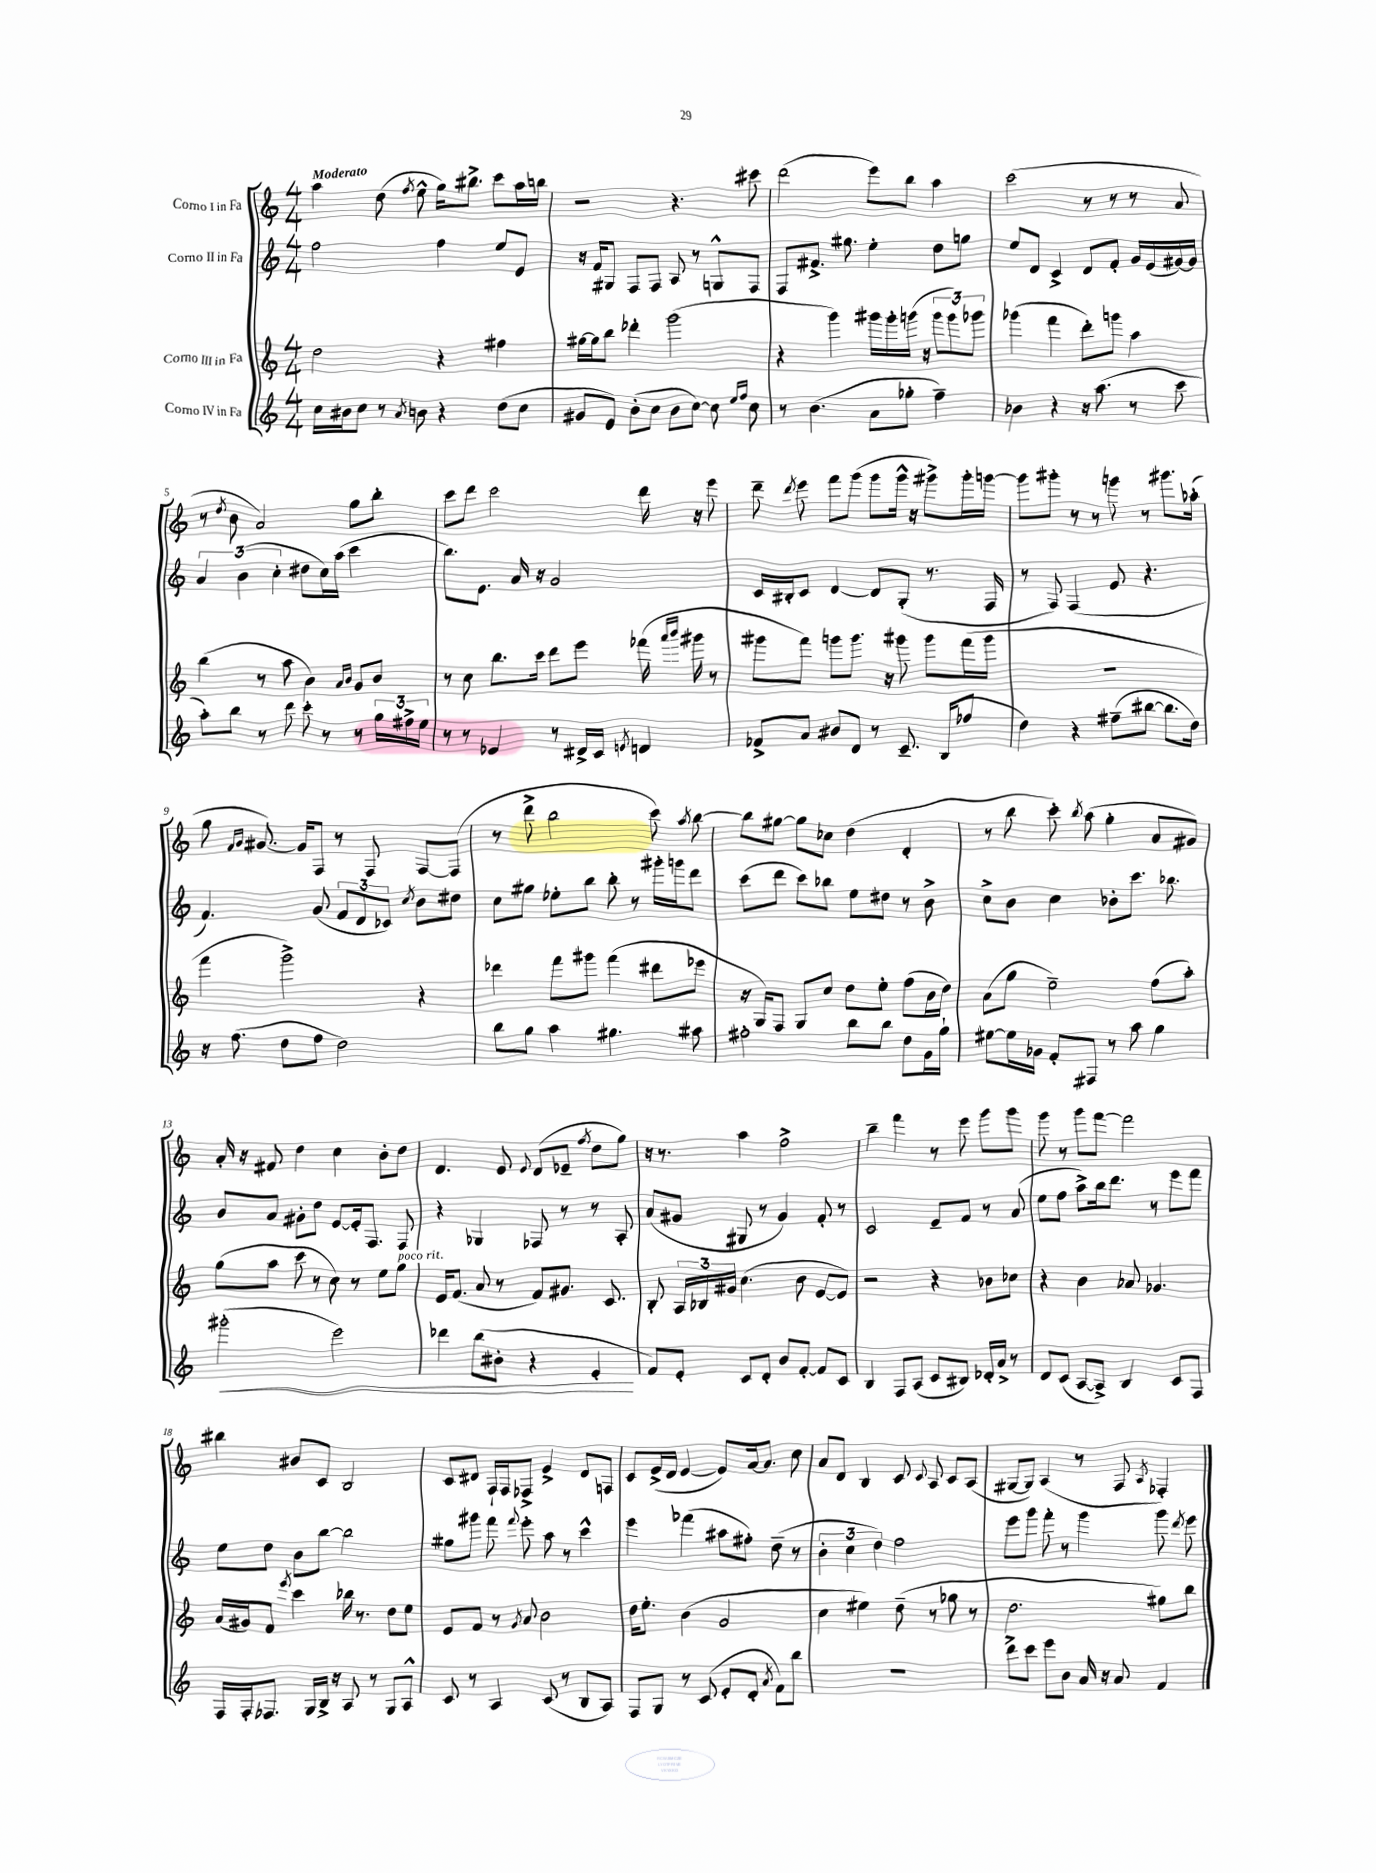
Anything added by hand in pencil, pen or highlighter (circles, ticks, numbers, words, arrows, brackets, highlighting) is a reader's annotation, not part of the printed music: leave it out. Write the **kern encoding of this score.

**kern	**dynam	**kern	**kern	**kern
*part4	*part4	*part3	*part2	*part1
*staff4	*staff4	*staff3	*staff2	*staff1
*I"Corno IV in Fa	*	*I"Corno III in Fa	*I"Corno II in Fa	*I"Corno I in Fa
*clefG2	*	*clefG2	*clefG2	*clefG2
*k[]	*	*k[]	*k[]	*k[]
*M4/4	*	*M4/4	*M4/4	*M4/4
=1	=1	=1	=1	=1
!	!	!	!	!LO:TX:a:B:t=Moderato
16cc\LL	.	2dd\	2ff\	4aa\
16b#X\J	.	.	.	.
8cc\J	.	.	.	.
8r	.	.	.	(8dd\
8qa/	.	.	.	8qff/
8bn\	.	.	.	8ee^^\
4r	.	4r	4ff\	16gg\KL)
.	.	.	.	8.bb#X^\J
(8dd\L	.	4ff#X\	8ee/L	8ccc\L
8cc\J	.	.	8e/J	16aa\L
.	.	.	.	16bbn\JJ
=2	=2	=2	=2	=2
8g#X/L	.	[16gg#X\LL	16r	2r
.	.	16gg#\J]	16f/KL	.
8e/J)	.	8bb\J	8G#X/J	.
(8b'\L	.	4ddd-X'\	8F/L	.
8cc\J	.	.	8F/J	.
8b\L	.	(2ggg\	8A/	4.r
[8cc\J)	.	.	8r	.
8cc\]	.	.	8Gn^^/L	.
16qqee/LL	.	.	.	.
16qqff/JJ	.	.	.	.
8cc\	.	.	8F/J	8ccc#X\
=3	=3	=3	=3	=3
8r	.	4r	8F/L	(2ddd\
(4.b\	.	.	8.f#X^/J	.
.	.	4ggg\)	.	.
.	.	.	8.gg#X\	.
8a\L	.	16ggg#X\LL	4ee'\	8eee\L)
.	.	16ggg#'\	.	.
8gg-X'\J	.	(16gggn\JJ	.	8bb\J
.	.	16r	.	.
4ff~\)	.	12ggg\L	8dd\L	4aa\
.	.	12ggg\)	.	.
.	.	.	8ggn\J	.
.	.	12ggg-X\J	.	.
=4	=4	=4	=4	=4
4b-X\	.	(4ggg-X\	8ee/L	(2ccc\
.	.	.	8d/J	.
4r	.	4fff\	4c^/	.
16r	.	8ddd'\L)	8d/L	8r
(8.aa\	.	.	.	.
.	.	8gggn\J	8f'/J	8r
8r	.	4aa\	16g/LL	8r
.	.	.	(16e/	.
8ccc\	.	.	[16g#X/)	8a/
.	.	.	16g#/JJ]	.
!!LO:LB:g=z
=5	=5	=5	=5	=5
8aa'\L)	.	(4bb\	6a/	8r
.	.	.	.	8qdd/
8bb\J	.	.	.	8b\
.	.	.	(6b\	.
8r	.	8r	.	2a/)
.	.	.	6cc'\	.
8ddd\	.	8aa\	.	.
8ccc'\	.	4b\)	8dd#X\L	.
8r	.	.	16cc\L)	.
.	.	.	(16aa\JJ	.
.	.	16qqa/LL	.	.
.	.	16qqb/JJ	.	.
8r	.	8g/L	4ccc\	8gg\L
24gg\LL	.	8b/J	.	8bb'\J
24ff#X^\	.	.	.	.
24ee\JJ	.	.	.	.
=6	=6	=6	=6	=6
8r	.	8r	8.bb\L)	8ccc\L
8r	.	8cc\	.	8ddd\J
.	.	.	8.e\J	.
4e-X/	.	8.bb\L	.	2ccc\
.	.	.	16a/	.
.	.	16ccc\Jk	16r	.
8r	.	8ddd\L	2g/	.
16d#X^/LL	.	8eee\J	.	.
16c/JJ	.	.	.	.
8qen/	.	.	.	.
4dn/	.	(16fff-X\	.	16ddd\
.	.	16qqaaa/LL	.	.
.	.	16qqbbb/JJ	.	.
.	.	16ggg#X\	.	16r
.	.	8r	.	8eee\
=7	=7	=7	=7	=7
8f-X^/L	.	8ggg#X\L	16c/LL	8ddd~\
.	.	.	16B#X'/J	.
.	.	.	.	8qddd/
8a/J	.	8fff\J)	8c/J	8eee\
8b#X/L	.	8gggn\L	[4d/	8fff\L
8d/J	.	8.ggg\J	.	(8ggg\J
8r	.	.	8d/L]	8ggg\L
.	.	16r	.	.
8.c~/	.	8ggg#X\	(8G'/J	16ggg^^\Jk
.	.	.	.	16r
.	.	8ggg#\L	8.r	8ggg#X^\L)
(16B/KL	.	.	.	.
8ff-X/J	.	(16fff\L	.	16ggg#'\L
.	.	16ggg#\JJ	16F/	[16gggn\JJ
=8	=8	=8	=8	=8
4dd\)	.	1r	8r	8ggg\L]
.	.	.	8F/)	8ggg#X'\J
4r	.	.	(4F/	8r
.	.	.	.	8r
(8ff#X~\L	.	.	8e/	8gggn\
[8bb#X\J	.	.	4.r	8r
8.bb#\L]	.	.	.	8.ggg#X\L
16dd\Jk)	.	.	.	(16aa-X'\Jk
!!LO:LB:g=z
=9	=9	=9	=9	=9
16r	.	4fff\	4.f/)	8gg\
(8.ff\	.	.	.	.
.	.	.	.	16qqf/LL
.	.	.	.	16qqg/JJ
.	.	.	.	[8.g#X/)
8dd\L	.	2ggg^\)	.	.
.	.	.	.	16g#/KL]
8ff\J	.	.	(8g/	8F/J
2dd\)	.	.	12f/L	8r
.	.	.	12d/	.
.	.	.	.	8F/
.	.	.	12c-X/J)	.
.	.	.	8qcc/	.
.	.	4r	8b\L	[8F/L
.	.	.	8dd#X\J	(8F/J]
=10	=10	=10	=10	=10
8bb\L	.	4ddd-X\	8cc\L	8r
8gg\J	.	.	8gg#X\J	8ddd^\
4aa\	.	8fff\L	8ee-X'\L	2bb\
.	.	8ggg#X\J	8bb\J	.
4.gg#X\	.	(4fff\	8bb'\	.
.	.	.	8r	.
.	.	8ddd#X\L	16ggg#X'\LL	8ccc\)
.	.	.	16gggn\J	.
.	.	.	.	8qaa/
8aa#X\	.	8eee-X\J	8ddd\J	[8bb\
=11	=11	=11	=11	=11
2ff#X'\	.	16r	(8ccc\L	8bb\L]
.	.	16G/KL)	.	.
.	.	8F/J	8ddd\J	[8gg#X\J
.	.	8G/L	8ccc\L)	8gg#\L]
.	.	8cc/J	8bb-X\J	8cc-X\J
8bb\L	.	8dd\L	8ee\L	(4dd\
8bb\J	.	8ee'\J	8dd#X\J	.
8dd\L	.	(8ff\L	8r	4d'/
16g\L	.	16b\L	8b^\	.
16gg`\JJ	.	16dd\JJ)	.	.
=12	=12	=12	=12	=12
[8ee#X\L	.	(8a\L	8cc^\L	8r
16ee#\L]	.	8gg\J	8b\J	8bb\
16g-X\JJ	.	.	.	.
8f'/L	.	2ee~\)	4cc\	8ccc'\)
.	.	.	.	8qbb/
8F#X/J	.	.	.	(8aa\
8r	.	.	8b-X'\L	4gg'\
8aa\	.	.	8.ccc\J	.
4gg\	.	(8ff\L	.	8a/L
.	.	.	8.bb-X\	.
.	.	8aa'\J)	.	8g#X/J)
!!LO:LB:g=z
=13	=13	=13	=13	=13
!	!LO:HP:b	!	!	!
(2ggg#X'\	<	(8gg\L	8b/L	16a'/
.	.	.	.	16r
.	.	8aa\J	8a/J	8f#X/
.	.	8ccc\	8g#X'\L	4dd\
.	.	8r	8dd\J	.
2eee\)	.	8cc\)	[8e/L	4cc\
.	.	8r	16e'/k]	.
.	.	.	8.F/J	.
.	.	8ee\L	.	8b'\L
!	!	!LO:TX:a:i:t=poco rit.	!	!
.	.	8gg\J	8F/	8dd\J
=14	=14	=14	=14	=14
4ddd-X\	.	16e/KL	4r	4.d/
.	.	(8.f/J	.	.
(8bb\L	.	8a/	4G-X/	.
8b#X'\J	.	8r	.	8e/
.	.	.	.	8qqe/
4r	.	8f/L)	8F-X/	(8d/L
.	.	8.g#X/J	8r	8e-X~/J
.	.	.	.	8qff/
4e'/	.	.	8r	8dd\L
.	.	8.c/	.	.
.	.	.	8A'/	8gg\J)
.	[	.	.	.
=15	=15	=15	=15	=15
8f/L)	.	8B'/	(8a/L	16r
.	.	.	.	8.r
8e'/J	.	24A/LL	8g#X/J	.
.	.	24B-X/	.	.
.	.	24g#X/JJ	.	.
8c/L	.	(4.cc\	8G#X/	4aa\
8d'/J	.	.	8r	.
8b/L	.	.	4g#/)	2ff^\
[8f'/J	.	8b\	.	.
8f/L]	.	[8e/L	8f'/	.
8c/J	.	8e/J])	8r	.
=16	=16	=16	=16	=16
4B/	.	2r	2c/	4bb~\
8F/L	.	.	.	4fff\
(8A/J	.	.	.	.
8c/L	.	4r	8e~/L	8r
8B#X/J)	.	.	8f/J	8eee\
16d-X'/LL	.	8b-X\L	8r	8ggg\L
16a^/JJ	.	.	.	.
8r	.	8cc-X\J	(8a/	8ggg\J
=17	=17	=17	=17	=17
8d/L	.	4r	8ee\L	8ggg\
(8c/J	.	.	8ff\J	8r
[8A/L	.	4b\	8aa^\L)	8ggg\L
8A^/J])	.	.	16bb\k	[8fff\J
.	.	.	8.ddd\J	.
4B/	.	8a-X/	.	2fff\]
.	.	4.g-X/	8r	.
8c/L	.	.	8eee\L	.
8F/J	.	.	8fff\J	.
!!LO:LB:g=z
=18	=18	=18	=18	=18
16F/LL	.	(16a/LL	8ee\L	4bb#X\
16F'/J	.	16g#X/J)	.	.
8.F-X/J	.	8f/J	8dd\J	.
.	.	8qeee/	.	.
.	.	4ccc\	8b\L	8b#X/L
16G/LL	.	.	.	.
16B^/JJ	.	.	[8bb\J	8c/J
16r	.	.	.	.
8A/	.	16bb-X\	2bb\]	2B/
.	.	8.r	.	.
8r	.	.	.	.
8G/L	.	8dd\L	.	.
8A^^/J	.	8ee\J	.	.
=19	=19	=19	=19	=19
8c/	.	8e/L	8gg#X\L	8c/L
8r	.	8f/J	8ggg#X\J	8d#X/J
4A/	.	8r	8fff\	16F`/LL
.	.	.	.	16F/J
.	.	8qg/	8qqfff/	.
.	.	8a/	8eee'\	8F-X^/J
(8c/	.	2b\	8aa\	4e^/
8r	.	.	8r	.
8B/L	.	.	4ccc^^\	8d#/L
8A/J)	.	.	.	8Fn/J
=20	=20	=20	=20	=20
8F/L	.	16dd\KL	4eee\	8c/L
.	.	8.ee'\J	.	.
8G/J	.	.	.	(16e^/L
.	.	.	.	16d/JJ
8r	.	(4b\	(4fff-X\	[4e/
(8c/	.	.	.	.
8e'/L	.	2g/	8aa#X\L	8e/L])
8d'/J	.	.	8ff#X'\J)	[16a/k
.	.	.	.	8.a/J]
8qa/	.	.	.	.
8f\L)	.	.	(8dd~\	.
8bb\J	.	.	8r	8cc\
=21	=21	=21	=21	=21
1r	.	4cc\	6b'\	8a/L
.	.	.	.	8d/J
.	.	.	6cc\	.
.	.	4ee#X\)	.	4B/
.	.	.	6dd\)	.
.	.	(8dd~\	2ff\	8c/
.	.	.	.	8qqc/
.	.	8r	.	8A/
.	.	8gg-X\	.	8c/L
.	.	8r	.	(8A/J
=22	=22	=22	=22	=22
8ddd^\L	.	2.dd\	8eee\L	[8G#X/L
8ccc\J	.	.	8ggg\J	8G#/J])
8eee\L	.	.	8fff'\	(4A/
8b\J	.	.	8r	.
16a/	.	.	4ggg\	8r
16r	.	.	.	.
8a/	.	.	.	8F/
.	.	.	.	8qA/
4f/	.	8gg#X\L)	8ggg\	4F-X'/)
.	.	.	8qddd/	.
.	.	8bb\J	8eee\	.
==	==	==	==	==
*-	*-	*-	*-	*-
